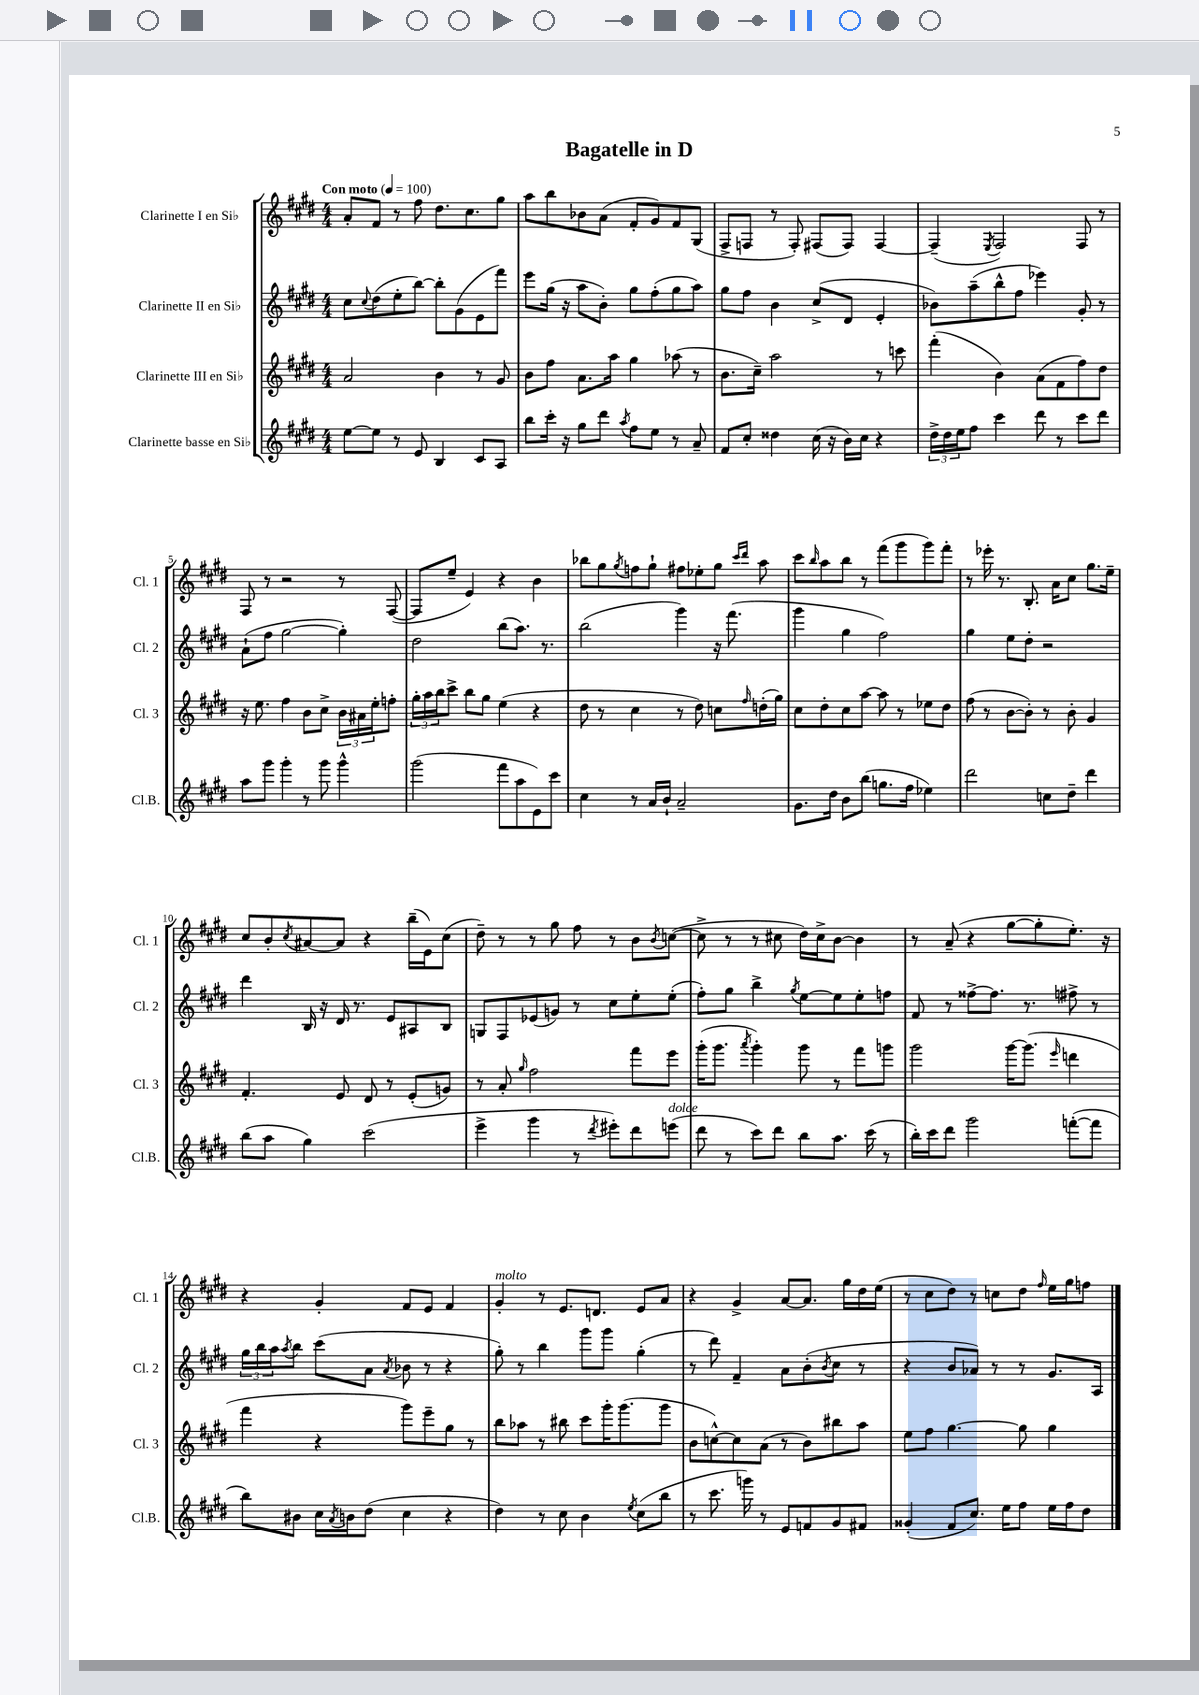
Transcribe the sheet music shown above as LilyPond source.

\header { title = "Bagatelle in D" }
<<
\new StaffGroup <<
\new Staff = "s0" \with { instrumentName = "Clarinette I en Sib" shortInstrumentName = "Cl. 1" } {
    \clef treble \key e \major \numericTimeSignature \time 4/4 \tempo "Con moto" 4 = 100
    a'8-. fis'8 r8 fis''8 dis''8. cis''8. gis''8 |
    a''8 b''8 bes'8 a'8( fis'8-. gis'8) fis'8 gis8( |
    fis8-> f8 r8 f8-.) fis8( fis8) fis4~ |
    fis4--( \acciaccatura { e8 } fis2) fis8 r8 |
    fis8 r8 r2 r8 fis8~( |
    fis8 e''8-- e'4) r4 b'4 |
    bes''8 gis''8 \acciaccatura { gis''8 } f''8 gis''8-! fis''8 ees''8-. gis''8 \grace { cis'''16 dis'''16 } a''8 |
    cis'''8 \grace { b''16 } a''8 b''8 r8 fis'''8( gis'''8 gis'''8) fis'''8-. |
    r8 ees'''16-. r8. b8.-. a'16 cis''8 gis''8. e''16-- |
    cis''8 b'8-. \acciaccatura { cis''8 } ais'8~ ais'8 r4 b''16--( e'16) cis''8( |
    dis''8--) r8 r8 gis''8 fis''8 r8 b'8 \acciaccatura { b'8 } c''8~( |
    c''8-> r8 r8 cis''8 dis''16) cis''16-> b'8~ b'4 |
    r8 a'8--( r4 gis''8~ gis''8-. e''8.-.) r16 |
    r4 gis'4-. fis'8 e'8 fis'4 |
    gis'4-.^\markup { \italic "molto" } r8 e'8. d'8. e'8 a'8 |
    r4 gis'4-> a'8~ a'8. gis''16 dis''16 e''16( |
    r8 cis''8 dis''8) r8 c''8 dis''8 \grace { fis''16 } e''16 gis''16 f''8 \bar "|." |
}
\new Staff = "s1" \with { instrumentName = "Clarinette II en Sib" shortInstrumentName = "Cl. 2" } {
    \clef treble \key e \major \numericTimeSignature \time 4/4
    cis''8 \appoggiatura { cis''8 } dis''8( e''8-. b''8~) b''8-. gis'8( e'8 fis'''8) |
    e'''8 gis''16( r16 a''8 b'8-.) gis''8 fis''8-.( gis''8 a''8) |
    gis''8 fis''8 b'4 cis''8->( dis'8 e'4-. |
    bes'8) a''8--( b''8-^ fis''8 ees'''4) gis'8-. r8 |
    a'8-!( fis''8 gis''2~ gis''4-.) |
    dis''2 b''8( a''8.) r8. |
    b''2( gis'''4) r16 fis'''8.( |
    gis'''4 gis''4 fis''2) |
    gis''4 e''8 dis''8-. r2 |
    dis'''4 b16 r16 dis'16 r8. e'8 ais8 b8 |
    g8 fis8 ees'8( g'8) r8 cis''8 e''8-. e''8-.( |
    fis''8-.) gis''8 b''4-> \acciaccatura { gis''8 } e''8~ e''8 e''8-. f''8 |
    fis'8 r8 fisis''8~-> fisis''8. r8. fis''8-> r8 |
    \tuplet 3/2 { gis''16 b''16 a''16 } \acciaccatura { a''8 } b''8 cis'''8( a'8 \acciaccatura { a'8 } bes'8 r8 r4 |
    gis''8-.) r8 b''4 gis'''8 gis'''8 gis''4-.( |
    r8 dis'''8) fis'4-- a'8 b'8-.( \acciaccatura { b'8 } cis''8 r8 |
    r4 b'8 aes'8) r8 r8 gis'8. a16 \bar "|." |
}
\new Staff = "s2" \with { instrumentName = "Clarinette III en Sib" shortInstrumentName = "Cl. 3" } {
    \clef treble \key e \major \numericTimeSignature \time 4/4
    a'2 b'4 r8 gis'8 |
    b'8 fis''8 a'8. a''16 gis''4 aes''8( r8 |
    b'8. cis''16--) a''2 r8 c'''8 |
    fis'''4-.( b'4) a'8( fis'8 fis''8) dis''8 |
    r16 e''8. fis''4 b'8 cis''8-> \tuplet 3/2 { b'16 ais'16 e''16-. } f''8-. |
    \tuplet 3/2 { gis''16-. a''16 b''16 } cis'''8-> b''8 gis''8 e''4( r4 |
    dis''8 r8 cis''4 r8 dis''8) c''8 \grace { fis''16 } d''16-.( gis''16) |
    cis''8 dis''8-. cis''8 a''8~ a''8 r8 ees''8 dis''8 |
    fis''8( r8 b'8~ b'8-.) r8 b'8-. gis'4 |
    fis'4.-. e'8 dis'8 r8 e'8-.( g'8) |
    r8 a'8-. \grace { gis''16 } fis''2 fis'''8 e'''8 |
    gis'''16-.( gis'''8. \acciaccatura { a'''8 } gis'''4-.) gis'''8 r8 fis'''8 g'''8 |
    gis'''2 gis'''16~ gis'''8.( \grace { e'''16 } d'''4 |
    fis'''4 r4 gis'''8) e'''8-- gis''8 r8 |
    b''8 aes''8 r8 bis''8 cis'''8 gis'''16-. gis'''8.( gis'''8 |
    b'8 c''8~-^) c''8 a'8( r8 b'8) bis''8 a''8 |
    e''8 fis''8 gis''4.~ gis''8 gis''4 \bar "|." |
}
\new Staff = "s3" \with { instrumentName = "Clarinette basse en Sib" shortInstrumentName = "Cl.B." } {
    \clef treble \key e \major \numericTimeSignature \time 4/4
    e''8~ e''8 r8 e'8 b4 cis'8 a8 |
    b''8 cis'''16-. r16 gis''8 dis'''8 \acciaccatura { a''8 } fis''8 e''8 r8 a'8-- |
    fis'8 cis''8-. disis''4 cis''16( r16 b'16) cis''16 r4 |
    \tuplet 3/2 { dis''16-> dis''16 e''16 } fis''8 cis'''4 dis'''8 r8 cis'''8 dis'''8 |
    a''8 gis'''8 gis'''4-. r8 gis'''8 gis'''4-^ |
    gis'''2( fis'''8 a''8 e'8) cis'''8 |
    cis''4 r8 a'16 b'16-! a'2-- |
    gis'8. dis''16 b'8 b''8( g''8. fis''16 ees''4) |
    dis'''2 c''8 dis''8-- dis'''4 |
    b''8( a''8 gis''4) cis'''2( |
    e'''4-> gis'''4 r8 \acciaccatura { dis'''8 } eis'''8-.) dis'''8 e'''8^\markup { \italic "dolce" }( |
    dis'''8 r8 cis'''8) dis'''8 b''8 a''8. cis'''16( r8 |
    b''16-.) cis'''16 dis'''8 gis'''2 f'''8~-.( f'''8 |
    b''8) bis'8 cis''16 \acciaccatura { a'8 } b'16 dis''8( cis''4 r4 |
    dis''4) r8 cis''8 b'4 \acciaccatura { e''8 } cis''8( b''8 |
    r8 cis'''8. g'''16) r8 e'8 f'8 gis'8 fis'8 |
    gisis'4-.( fis'8 cis''8.) e''16 fis''8 e''16 fis''16 dis''8 \bar "|." |
}
>>
>>
